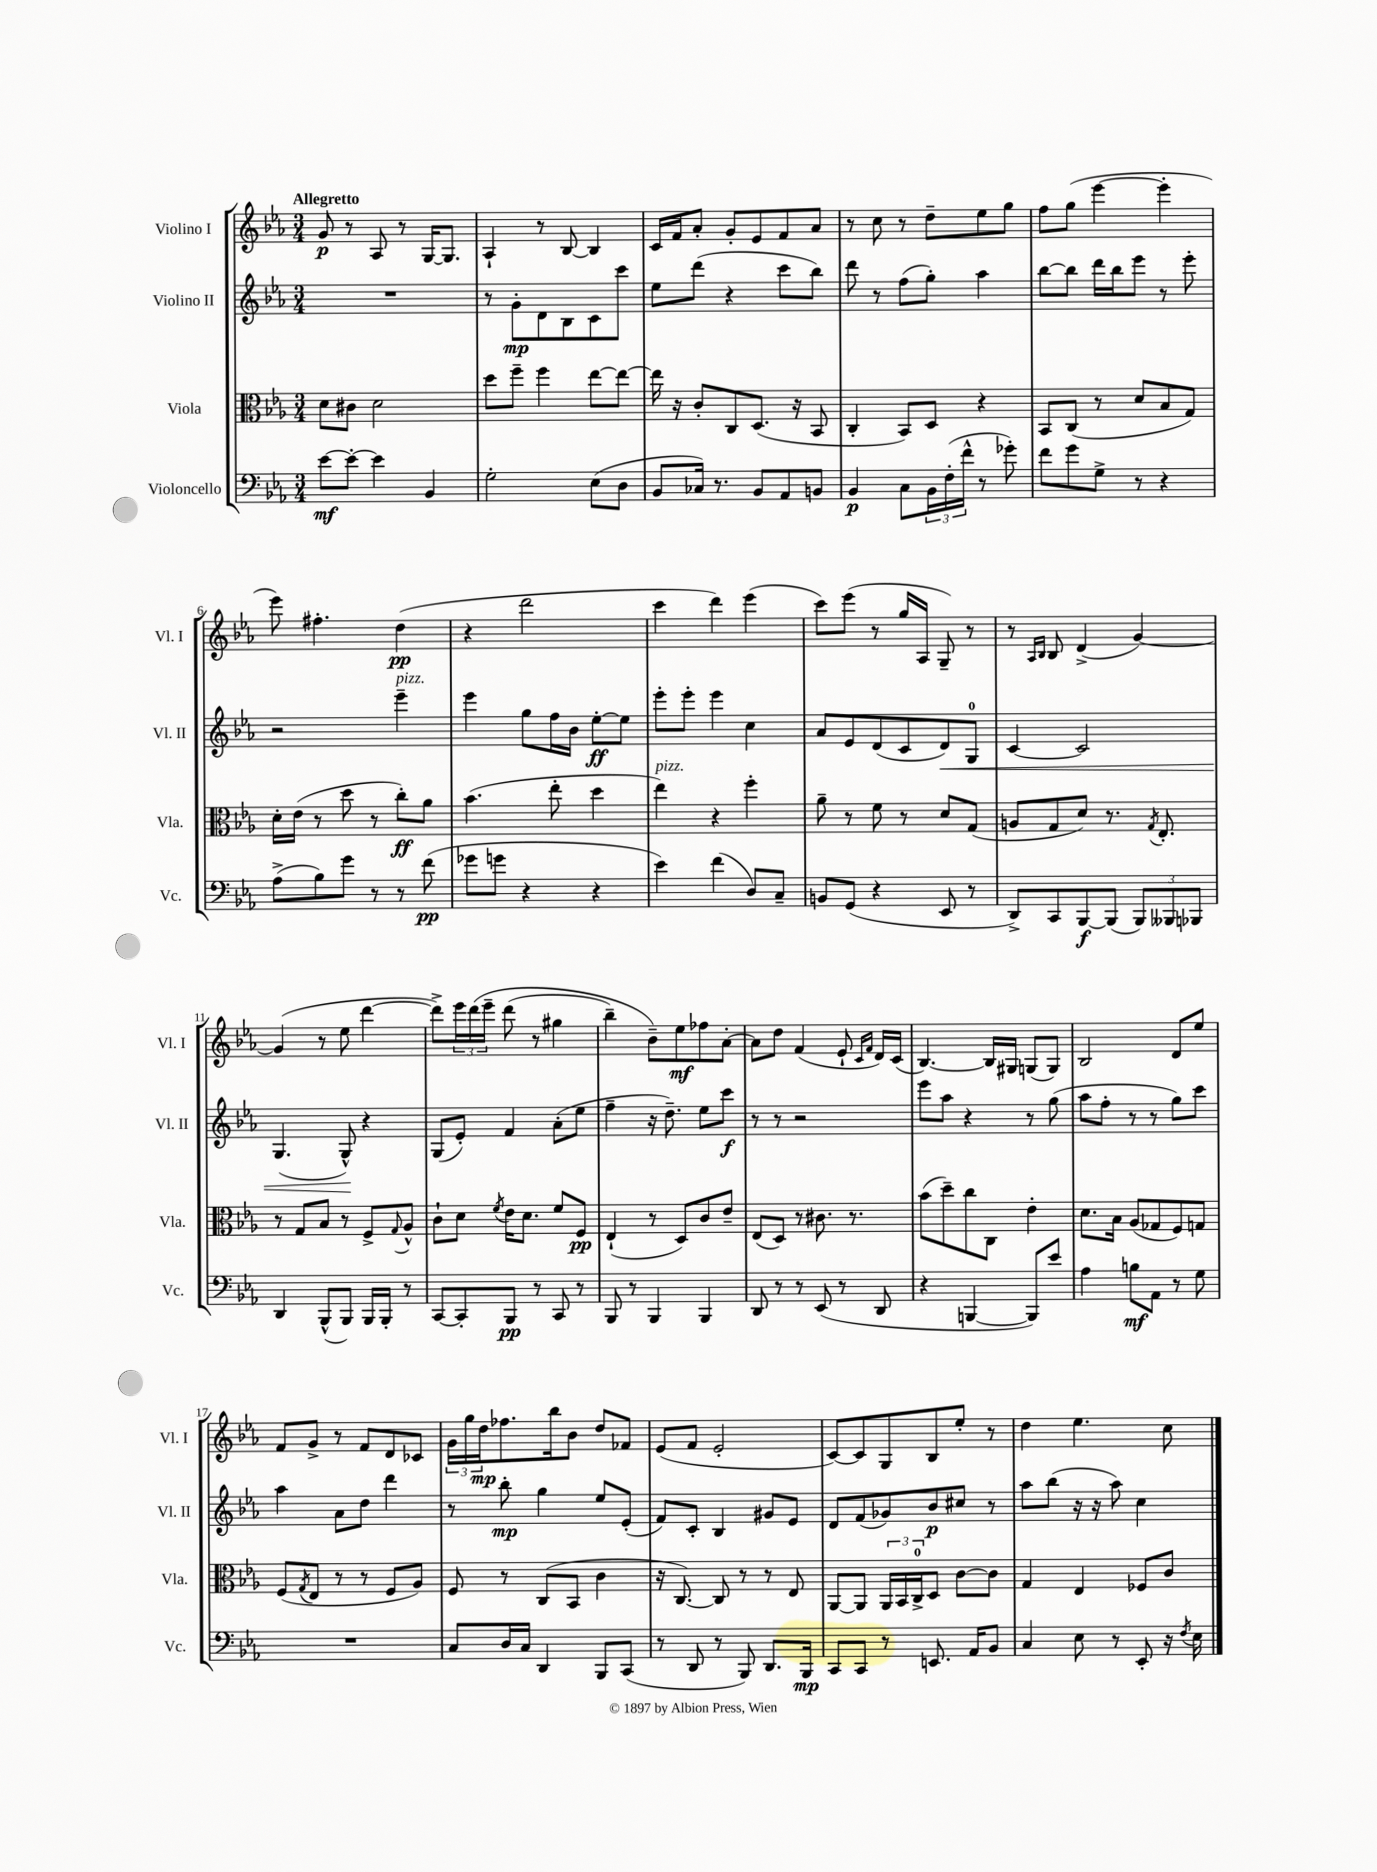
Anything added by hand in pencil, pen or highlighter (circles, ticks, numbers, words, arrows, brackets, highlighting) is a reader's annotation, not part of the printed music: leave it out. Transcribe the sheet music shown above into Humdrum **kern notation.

**kern	**dynam	**kern	**dynam	**kern	**dynam	**kern	**dynam
*part4	*part4	*part3	*part3	*part2	*part2	*part1	*part1
*staff4	*staff4	*staff3	*staff3	*staff2	*staff2	*staff1	*staff1
*I"Violoncello	*	*I"Viola	*	*I"Violino II	*	*I"Violino I	*
*I'Vc.	*	*I'Vla.	*	*I'Vl. II	*	*I'Vl. I	*
*clefF4	*	*clefC3	*	*clefG2	*	*clefG2	*
*k[b-e-a-]	*	*k[b-e-a-]	*	*k[b-e-a-]	*	*k[b-e-a-]	*
*M3/4	*	*M3/4	*	*M3/4	*	*M3/4	*
=1	=1	=1	=1	=1	=1	=1	=1
!	!	!	!	!	!	!LO:TX:a:B:t=Allegretto	!
[8e-\L	mf	8d\L	.	2.r	.	8g/	p
8e-'\J_	.	8c#X\J	.	.	.	8r	.
4e-\]	.	2d\	.	.	.	8A-/	.
.	.	.	.	.	.	8r	.
4BB-/	.	.	.	.	.	[16G/KL	.
.	.	.	.	.	.	8.G/J]	.
=2	=2	=2	=2	=2	=2	=2	=2
2G'\	.	8dd\L	.	8r	.	4A-`/	.
.	.	8ff~\J	.	8g'\L	mp	.	.
.	.	4ff\	.	8d\	.	8r	.
.	.	.	.	8B-\	.	[8B-/	.
(8E-\L	.	[8ee-\L	.	8c\	.	4B-/]	.
8D\J	.	8ee-\J_	.	8ccc\J	.	.	.
=3	=3	=3	=3	=3	=3	=3	=3
8BB-/L	.	16ee-\]	.	8ee-\L	.	16c/LL	.
.	.	16r	.	.	.	16f/J	.
16C-X/Jk)	.	8c'/L	.	(8ddd\J	.	8a-'/J	.
8.r	.	.	.	.	.	.	.
.	.	8C/	.	4r	.	8g'/L	.
8BB-/L	.	(8.D/J	.	.	.	8e-/	.
8AA-/	.	.	.	8ccc\L	.	8f/	.
.	.	16r	.	.	.	.	.
8BBn/J	.	8BB-/	.	8bb-\J)	.	8a-/J	.
=4	=4	=4	=4	=4	=4	=4	=4
4BB-/	p	4C'/	.	8ddd\	.	8r	.
.	.	.	.	8r	.	8cc\	.
8C\L	.	8BB-/L)	.	(8ff\L	.	8r	.
24BB-\L	.	8D/J	.	8gg'\J)	.	8dd~\L	.
(24F'\	.	.	.	.	.	.	.
24f^^\JJ	.	.	.	.	.	.	.
8r	.	4r	.	4aa-\	.	8ee-\	.
8g-X'\)	.	.	.	.	.	8gg\J	.
=5	=5	=5	=5	=5	=5	=5	=5
8f\L	.	8BB-/L	.	[8bb-\L	.	8ff\L	.
8g\	.	(8C/J	.	8bb-\J]	.	(8gg\J	.
8G^\J	.	8r	.	16ddd\LL	.	[4eee-\	.
.	.	.	.	16bb-\J	.	.	.
8r	.	8d/L	.	8eee-\J	.	.	.
4r	.	8B-/	.	8r	.	4eee-'\]	.
.	.	8G/J)	.	8eee-'\	.	.	.
!!LO:LB:g=z
=6	=6	=6	=6	=6	=6	=6	=6
(8A-^\L	.	16d'\LL	.	2r	.	8eee-\)	.
.	.	(16e-\JJ	.	.	.	.	.
8B-\)	.	8r	.	.	.	4.ff#X'\	.
8g\J	.	8dd\	.	.	.	.	.
8r	.	8r	.	.	.	.	.
!	!	!	!	!LO:TX:a:i:t=pizz.	!	!	!
8r	.	8cc'\L)	ff	4eee-~\	.	(4dd\	pp
(8f\	pp	8a-\J	.	.	.	.	.
=7	=7	=7	=7	=7	=7	=7	=7
8g-X\L	.	(4.b-\	.	4eee-\	.	4r	.
8gn\J	.	.	.	.	.	.	.
4r	.	.	.	8gg\L	.	2ddd\	.
.	.	8ee-'\	.	16ff\L	.	.	.
.	.	.	.	16b-\JJ	.	.	.
4r	.	4dd\	.	[8ee-'\L	ff	.	.
.	.	.	.	8ee-\J]	.	.	.
=8	=8	=8	=8	=8	=8	=8	=8
!	!	!LO:TX:a:i:t=pizz.	!	!	!	!	!
4e-\)	.	4ee-\)	.	8eee-'\L	.	4ccc\	.
.	.	.	.	8eee-'\J	.	.	.
(4f\	.	4r	.	4eee-\	.	4ddd\)	.
8D/L)	.	4ff'\	.	4cc\	.	(4eee-\	.
8C~/J	.	.	.	.	.	.	.
=9	=9	=9	=9	=9	=9	=9	=9
8BBn/L	.	8a-~\	.	8a-/L	.	8ccc\L)	.
(8GG/J	.	8r	.	8e-/	.	(8eee-\J	.
4r	.	8f\	.	(8d/	.	8r	.
.	.	8r	.	8c/	.	16gg/LL	.
.	.	.	.	.	.	16A-/JJ	.
!	!	!	!	!	!LO:HP:b	!	!
8EE-/	.	8d/L	.	8d/)	<	8G~/)	.
8r	.	(8G/J	.	8G/J	.	8r	.
=10	=10	=10	=10	=10	=10	=10	=10
8DD^/L)	.	8An/L	.	[4c/	.	8r	.
.	.	.	.	.	.	16qqA-/LL	.
.	.	.	.	.	.	16qqB-/JJ	.
8CC/	.	8G/	.	.	.	8B-/	.
[8BBB-/	f	8d/J)	.	2c/]	.	(4d^/	.
(8BBB-/J]	.	8.r	.	.	.	.	.
12BBB-/L)	.	.	.	.	.	[4g/)	.
.	.	8qG/	.	.	.	.	.
.	.	8.E-'/	.	.	.	.	.
12BBB--X/	.	.	.	.	.	.	.
12BBB-X/J	.	.	.	.	.	.	.
!!LO:LB:g=z
=11	=11	=11	=11	=11	=11	=11	=11
4DD/	.	8r	.	(4.G/	.	(4g/]	.
.	.	8G/L	.	.	.	.	.
(8BBB-^^/L	.	8B-/J	.	.	.	8r	.
8BBB-/J)	.	8r	.	8G^^/)	.	8ee-\	.
16BBB-/LL	.	8F^/L	.	4r	[	[4ddd\	.
16BBB-'/JJ	.	.	.	.	.	.	.
.	.	8qqG/	.	.	.	.	.
8r	.	8A-^^/J	.	.	.	.	.
=12	=12	=12	=12	=12	=12	=12	=12
[8CC/L	.	8c`\L	.	(8G/L	.	8ddd^\L])	.
8CC'/]	.	8d\J	.	8e-'/J)	.	24eee-\L	.
.	.	.	.	.	.	(24ddd\	.
.	.	.	.	.	.	24eee-~\JJ	.
.	.	8qf/	.	.	.	.	.
8BBB-/J	pp	16e-\KL	.	4f/	.	(8ddd\	.
.	.	8.d\J	.	.	.	.	.
8r	.	.	.	.	.	8r	.
8CC/	.	8f/L	.	(8a-'\L	.	4gg#X\	.
8r	.	8F/J	pp	8ee-\J	.	.	.
=13	=13	=13	=13	=13	=13	=13	=13
8BBB-/	.	(4E-`/	.	4ff~\	.	4bb-~\)	.
8r	.	.	.	.	.	.	.
4BBB-/	.	8r	.	16r	.	8b-~\L)	.
.	.	.	.	8.dd~\)	.	.	.
.	.	8D/L)	.	.	.	8ee-\	mf
4BBB-/	.	8c/	.	8ee-\L	.	8ff-X\	.
.	.	8e-~/J	.	8ccc\J	f	[8a-'\J	.
=14	=14	=14	=14	=14	=14	=14	=14
8DD/	.	(8E-/L	.	8r	.	8a-\L]	.
8r	.	8D/J)	.	8r	.	8dd\J	.
8r	.	8r	.	2r	.	(4f/	.
(8EE-/	.	8.c#X\	.	.	.	.	.
8r	.	.	.	.	.	8e-`/	.
.	.	8.r	.	.	.	.	.
.	.	.	.	.	.	16qqc/LL	.
.	.	.	.	.	.	16qqf/JJ	.
8DD/	.	.	.	.	.	16d/LL)	.
.	.	.	.	.	.	(16c/JJ	.
=15	=15	=15	=15	=15	=15	=15	=15
4r	.	(8b-\L	.	8eee-\L	.	[4.B-/)	.
.	.	8dd~\)	.	8aa-\J	.	.	.
[4BBBn/	.	8cc\	.	4r	.	.	.
.	.	8C\J	.	.	.	16B-/LL]	.
.	.	.	.	.	.	16G#X/JJ	.
8BBB/L])	.	4e-'\	.	8r	.	(8Gn/L	.
8e-/J	.	.	.	(8gg\	.	8G/J)	.
=16	=16	=16	=16	=16	=16	=16	=16
4A-\	.	8.d\L	.	8aa-\L	.	2B-/	.
.	.	.	.	8ff'\J	.	.	.
.	.	16B-\Jk	.	.	.	.	.
8Bn\L	mf	(8A-/L	.	8r	.	.	.
8AA-\J	.	8G-X/	.	8r	.	.	.
8r	.	8F/)	.	8gg\L)	.	8d/L	.
8G\	.	8Gn/J	.	8ccc\J	.	8ee-/J	.
!!LO:LB:g=z
=17	=17	=17	=17	=17	=17	=17	=17
2.r	.	(8F/L	.	4aa-\	.	8f/L	.
.	.	8qG/	.	.	.	.	.
.	.	8E-/J	.	.	.	8g^/J	.
.	.	8r	.	8a-\L	.	8r	.
.	.	8r	.	8dd\J	.	8f/L	.
.	.	8F/L	.	4ddd\	.	8d/	.
.	.	8A-/J)	.	.	.	8c-X/J	.
=18	=18	=18	=18	=18	=18	=18	=18
8C/L	.	8F/	.	8r	.	24g\LL	.
.	.	.	.	.	.	24gg\	.
.	.	.	.	.	.	24dd\J	mp
16D/L	.	8r	.	8bb-'\	mp	8.ff-X\	.
16C/JJ	.	.	.	.	.	.	.
4DD/	.	(8C/L	.	4gg\	.	.	.
.	.	.	.	.	.	16bb-\k	.
.	.	8BB-/J	.	.	.	8b-\J	.
8BBB-/L	.	4c\	.	8ee-/L	.	8dd/L	.
(8CC/J	.	.	.	(8e-'/J	.	8f-X/J	.
=19	=19	=19	=19	=19	=19	=19	=19
8r	.	16r	.	8f/L)	.	(8e-/L	.
.	.	[8.C/)	.	.	.	.	.
8DD/	.	.	.	8c'/J	.	8f/J	.
8r	.	8C/]	.	4B-/	.	2e-'/	.
8BBB-/)	.	8r	.	.	.	.	.
8.DD/L	.	8r	.	8g#X/L	.	.	.
.	.	8E-/	.	8e-/J	.	.	.
16BBB-/Jk	mp	.	.	.	.	.	.
=20	=20	=20	=20	=20	=20	=20	=20
8CC/L	.	[8AA-/L	.	8d/L	.	[8c/L)	.
8CC/J	.	8AA-/J]	.	(8f/	.	8c/]	.
8r	.	24AA-/LL	.	8g-X/)	.	8G/	.
.	.	24BB-/	.	.	.	.	.
.	.	24C^/J	.	.	.	.	.
8.EEn/	.	8D/J	.	8b-/	p	8B-/	.
.	.	[8c\L	.	8cc#X/J	.	8ee-'/J	.
16AA-/KL	.	.	.	.	.	.	.
8BB-/J	.	8c\J]	.	8r	.	8r	.
=21	=21	=21	=21	=21	=21	=21	=21
4C/	.	4G/	.	8aa-\L	.	4dd\	.
.	.	.	.	(8bb-\J	.	.	.
8E-\	.	4E-/	.	16r	.	4.ee-\	.
.	.	.	.	16r	.	.	.
8r	.	.	.	8aa-\)	.	.	.
8EE-'/	.	8F-X/L	.	4cc\	.	.	.
16r	.	8c/J	.	.	.	8cc\	.
8qF/	.	.	.	.	.	.	.
16E-\	.	.	.	.	.	.	.
==	==	==	==	==	==	==	==
*-	*-	*-	*-	*-	*-	*-	*-
